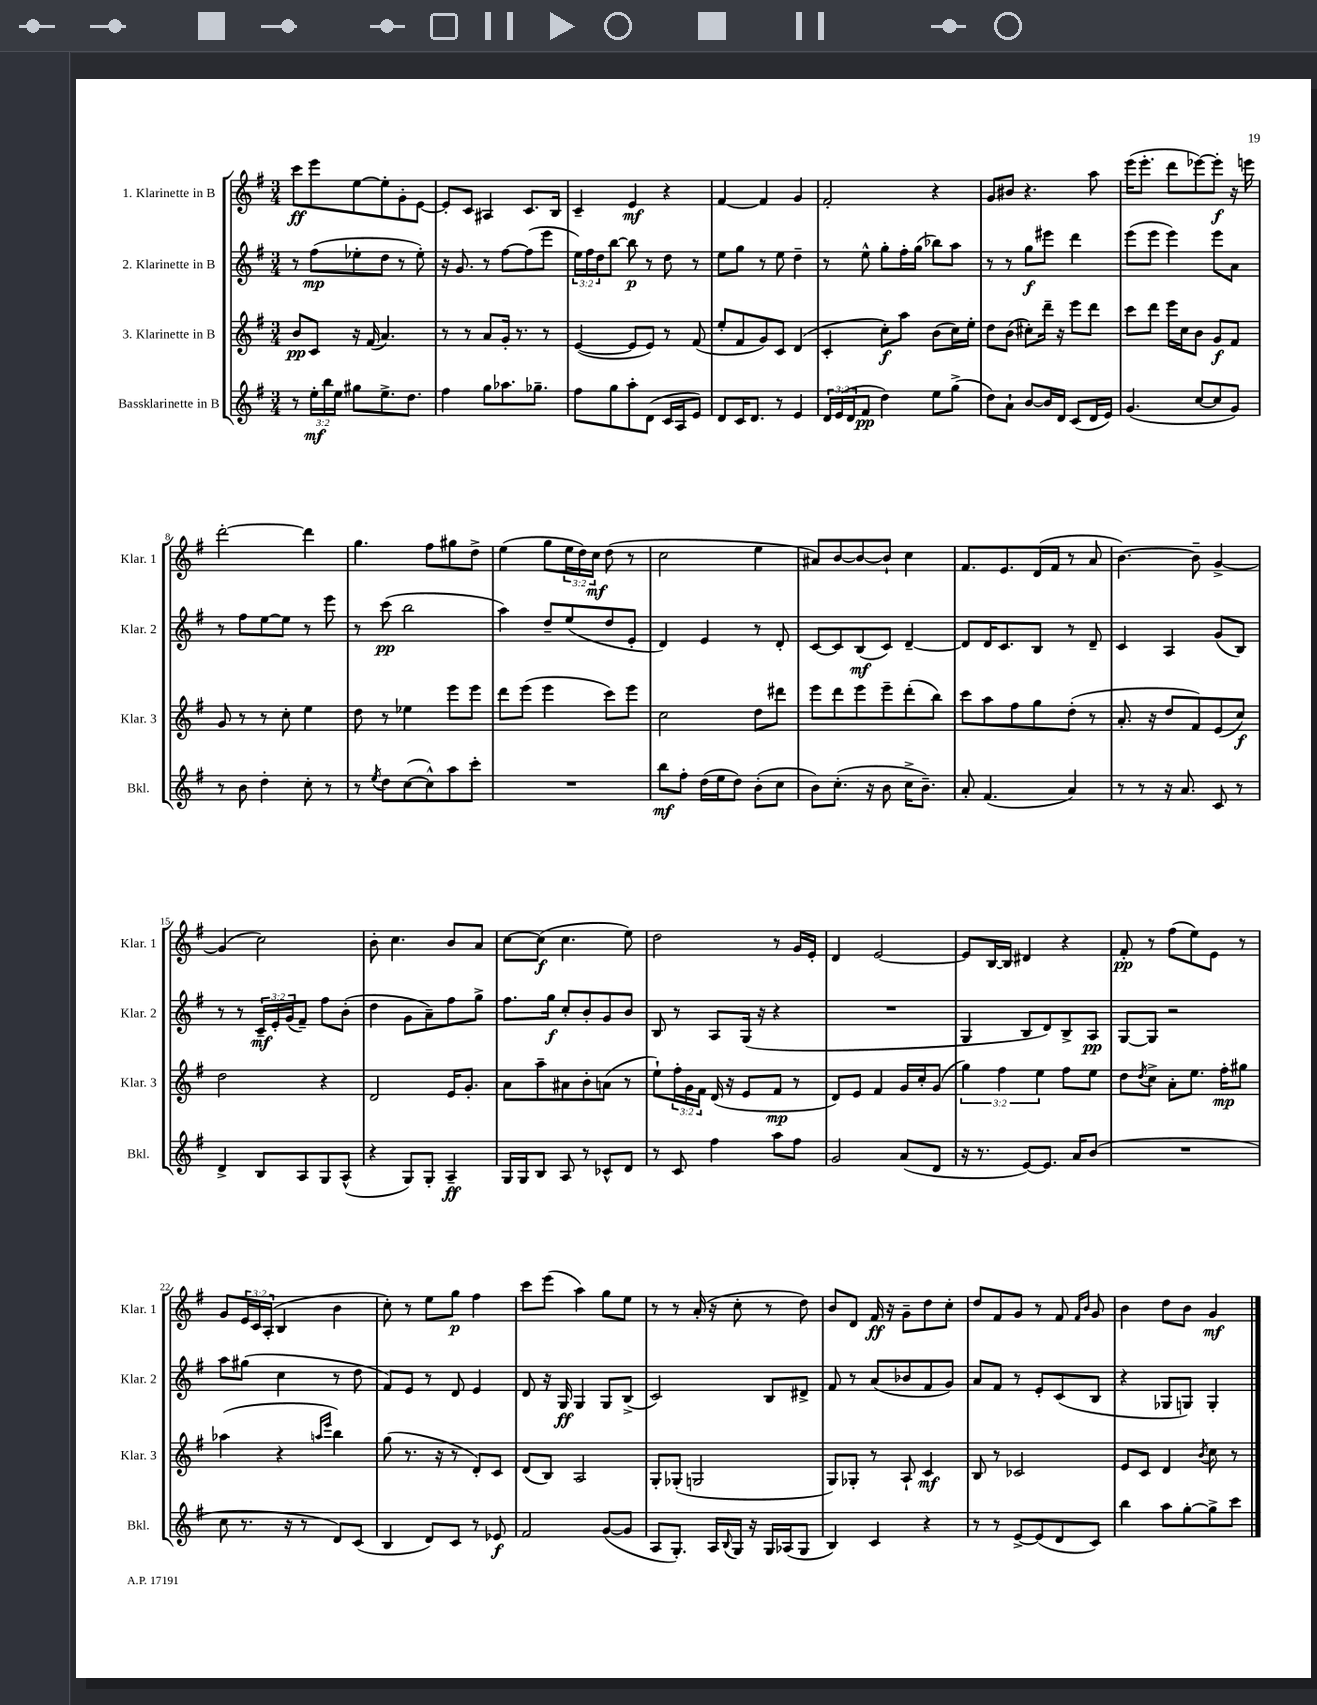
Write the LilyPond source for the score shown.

<<
\new StaffGroup <<
\new Staff = "s0" \with { instrumentName = "1. Klarinette in B" shortInstrumentName = "Klar. 1" } {
    \clef treble \key g \major \numericTimeSignature \time 3/4 \override Staff.TupletNumber.text = #tuplet-number::calc-fraction-text
    c'''8\ff e'''8 e''8~ e''8-. g'8-. e'8~ |
    e'8-. c'8 ais4 c'8. b16 |
    c'4-- e'4\mf r4 |
    fis'4~ fis'4 g'4 |
    fis'2-. r4 |
    g'8 bis'8 r4. a''8 |
    e'''16( e'''8.-. d'''8 ees'''8~) ees'''8-.\f r16 e'''16 |
    d'''2~-. d'''4 |
    g''4. fis''8 gis''8 d''8-> |
    e''4( g''8 \tuplet 3/2 { e''16 d''16) c''16\mf } d''8( r8 |
    c''2 e''4 |
    ais'8) b'8~ b'8~ b'8-! c''4 |
    fis'8. e'8. d'16( fis'16 r8 a'8 |
    b'4.~) b'8-- g'4~-> |
    g'4( c''2) |
    b'8-. c''4. b'8 a'8 |
    c''8~ c''8\f( c''4. e''8) |
    d''2 r8 g'16 e'16-. |
    d'4 e'2~ |
    e'8 b16~ b16 dis'4 r4 |
    fis'8-.\pp r8 fis''8( e''8) e'8 r8 |
    g'8 \tuplet 3/2 { e'16 c'16 a16-.( } b4 b'4 |
    c''8-.) r8 e''8 g''8\p fis''4 |
    c'''8 e'''8( a''4) g''8 e''8 |
    r8 r8 a'16-.( r16 c''8-. r8 d''8) |
    b'8 d'8 fis'16\ff r16 g'8-- d''8 c''8-. |
    d''8 fis'8 g'8 r8 fis'8 \grace { fis'16 b'16 } g'8 |
    b'4 d''8 b'8 g'4\mf \bar "|." |
}
\new Staff = "s1" \with { instrumentName = "2. Klarinette in B" shortInstrumentName = "Klar. 2" } {
    \clef treble \key g \major \numericTimeSignature \time 3/4 \override Staff.TupletNumber.text = #tuplet-number::calc-fraction-text
    r8 fis''8\mp( ees''8-. d''8 r8 ees''8-.) |
    r16 g'8. r8 fis''8~ fis''8( e'''8 |
    \tuplet 3/2 { e''16) fis''16 d''16 } b''8~ b''8\p r8 d''8 r8 |
    e''8 g''8 r8 e''8 d''4-- |
    r8 e''8-^ g''8-. fis''16-. g''16( bes''8) a''8 |
    r8 r8 g''8\f eis'''8 d'''4 |
    e'''8( e'''8 e'''4) e'''8 a'8 |
    r8 fis''8 e''8~ e''8 r8 e'''8 |
    r8 c'''8\pp( b''2 |
    a''4) d''8-- e''8( d''8 e'8-. |
    d'4) e'4 r8 d'8-. |
    c'8~ c'8 b8\mf( c'8) d'4~-- |
    d'8 d'16 c'8. b8 r8 d'8-- |
    c'4 a4 g'8( b8) |
    r8 r8 \tuplet 3/2 { c'16--\mf e'16-. g'16( } fis'8--) fis''8 b'8-.( |
    d''4 g'8 a'8--) fis''8 g''8-> |
    fis''8. g''16\f c''8-. b'8-. g'8 b'8 |
    b8 r8 a8 g16( r16 r4 |
    R2. |
    g4 b8 d'8) b8-> a8\pp |
    g8~ g8 r2 |
    a''8 gis''8( c''4 r8 d''8 |
    fis'8) e'8 r8 d'8 e'4 |
    d'8 r16 g16\ff g4 g8 b8->( |
    c'2) b8 dis'8-> |
    fis'8 r8 a'8( bes'8 fis'8 g'8) |
    a'8 fis'8 r8 e'8-. c'8( b8 |
    r4 ges8 g8) g4-. \bar "|." |
}
\new Staff = "s2" \with { instrumentName = "3. Klarinette in B" shortInstrumentName = "Klar. 3" } {
    \clef treble \key g \major \numericTimeSignature \time 3/4 \override Staff.TupletNumber.text = #tuplet-number::calc-fraction-text
    b'8\pp c'8 r16 fis'16( a'4.) |
    r8 r8 a'8 g'16-. r8. r8 |
    e'4~( e'8 e'8) r8 fis'8( |
    e''8-. fis'8 g'8) c'8 d'4( |
    c'4-. c''8-.\f) a''8 b'8( c''16) e''16-. |
    d''8 b'8( cis''8-.) d'''16-- r16 e'''8 d'''8 |
    c'''8 d'''8 e'''16 c''16 b'8 g'8\f fis'8 |
    g'8 r8 r8 c''8-. e''4 |
    d''8 r8 ees''4 e'''8 e'''8 |
    d'''8 e'''8( e'''4 c'''8) e'''8 |
    c''2 d''8 dis'''8 |
    e'''8 d'''8 e'''8 e'''8-- d'''8-.( b''8) |
    c'''8 a''8 fis''8 g''8 d''8-.( r8 |
    a'8.-. r16 d''8 fis'8) e'8( c''8\f) |
    d''2 r4 |
    d'2 e'16 g'8.-. |
    a'8 a''8-- ais'8 b'8-. a'8( r8 |
    e''8-!) \tuplet 3/2 { fis''16-. g'16 fis'16 } d'16( r16 e'8 fis'8\mp r8 |
    d'8) e'8 fis'4 g'16 c''16-. g'8( |
    \tuplet 3/2 { g''4) fis''4 e''4 } fis''8 e''8 |
    d''8 \acciaccatura { d''8 } c''8-> a'8-. e''8. fis''16-.\mp gis''8 |
    aes''4( r4 \grace { a''16 e'''16 } b''4) |
    g''8( r8. r16 r8 d'8-.) c'8 |
    d'8( b8) a2 |
    g8-. ges8-.( g2 |
    g8) ges8-. r8 a8-! c'4\mf |
    b8 r8 ces'2 |
    e'8 c'8 d'4 \acciaccatura { b'8 } c''8 r8 \bar "|." |
}
\new Staff = "s3" \with { instrumentName = "Bassklarinette in B" shortInstrumentName = "Bkl." } {
    \clef treble \key g \major \numericTimeSignature \time 3/4 \override Staff.TupletNumber.text = #tuplet-number::calc-fraction-text
    r8 \tuplet 3/2 { e''16-.\mf b''16 e''16 } gis''8 e''8.-> d''8. |
    fis''4 g''8 aes''8. ges''8.-- |
    fis''8 g''8 a''8-. d'8( c'16 a16 e'8) |
    d'8 c'16 d'8. r8 e'4 |
    \tuplet 3/2 { d'16 e'16( d'16 } fis'8\pp d''4) e''8 g''8->( |
    d''8) a'8-! b'8~ b'16 d'16 c'8( d'16 e'16) |
    g'4.( c''8~ c''8 g'8) |
    r8 b'8 d''4-. c''8-. r8 |
    r8 \acciaccatura { e''8 } d''8 c''8~( c''8-^) a''8 c'''8-. |
    R2. |
    b''8\mf fis''8-. d''16( e''16 d''8) b'8-.( c''8 |
    b'8) c''8.-.( r16 b'8 c''16-> b'8.--) |
    a'8-. fis'4.( a'4) |
    r8 r8 r16 a'8. c'8 r8 |
    d'4-> b8 a8 g8 a8-^( |
    r4 g8) g8-. a4--\ff |
    g16 g16 b8 a8 r8 ces'8-^ d'8 |
    r8 c'8 fis''4 a''8 fis''8 |
    g'2 a'8( d'8 |
    r16 r8. e'8~) e'8. a'16 b'8( |
    R2. |
    c''8 r8. r16 r8 d'8) c'8( |
    b4 d'8) c'8 r8 ees'8\f |
    fis'2 g'8~( g'8 |
    a8 g8.-.) a16 \appoggiatura { b8 } g16 r16 g16 aes16( g8 |
    b4) c'4 r4 |
    r8 r8 e'8~-> e'8( d'8 c'8) |
    b''4 a''8 g''8~-. g''8-> c'''8 \bar "|." |
}
>>
>>
